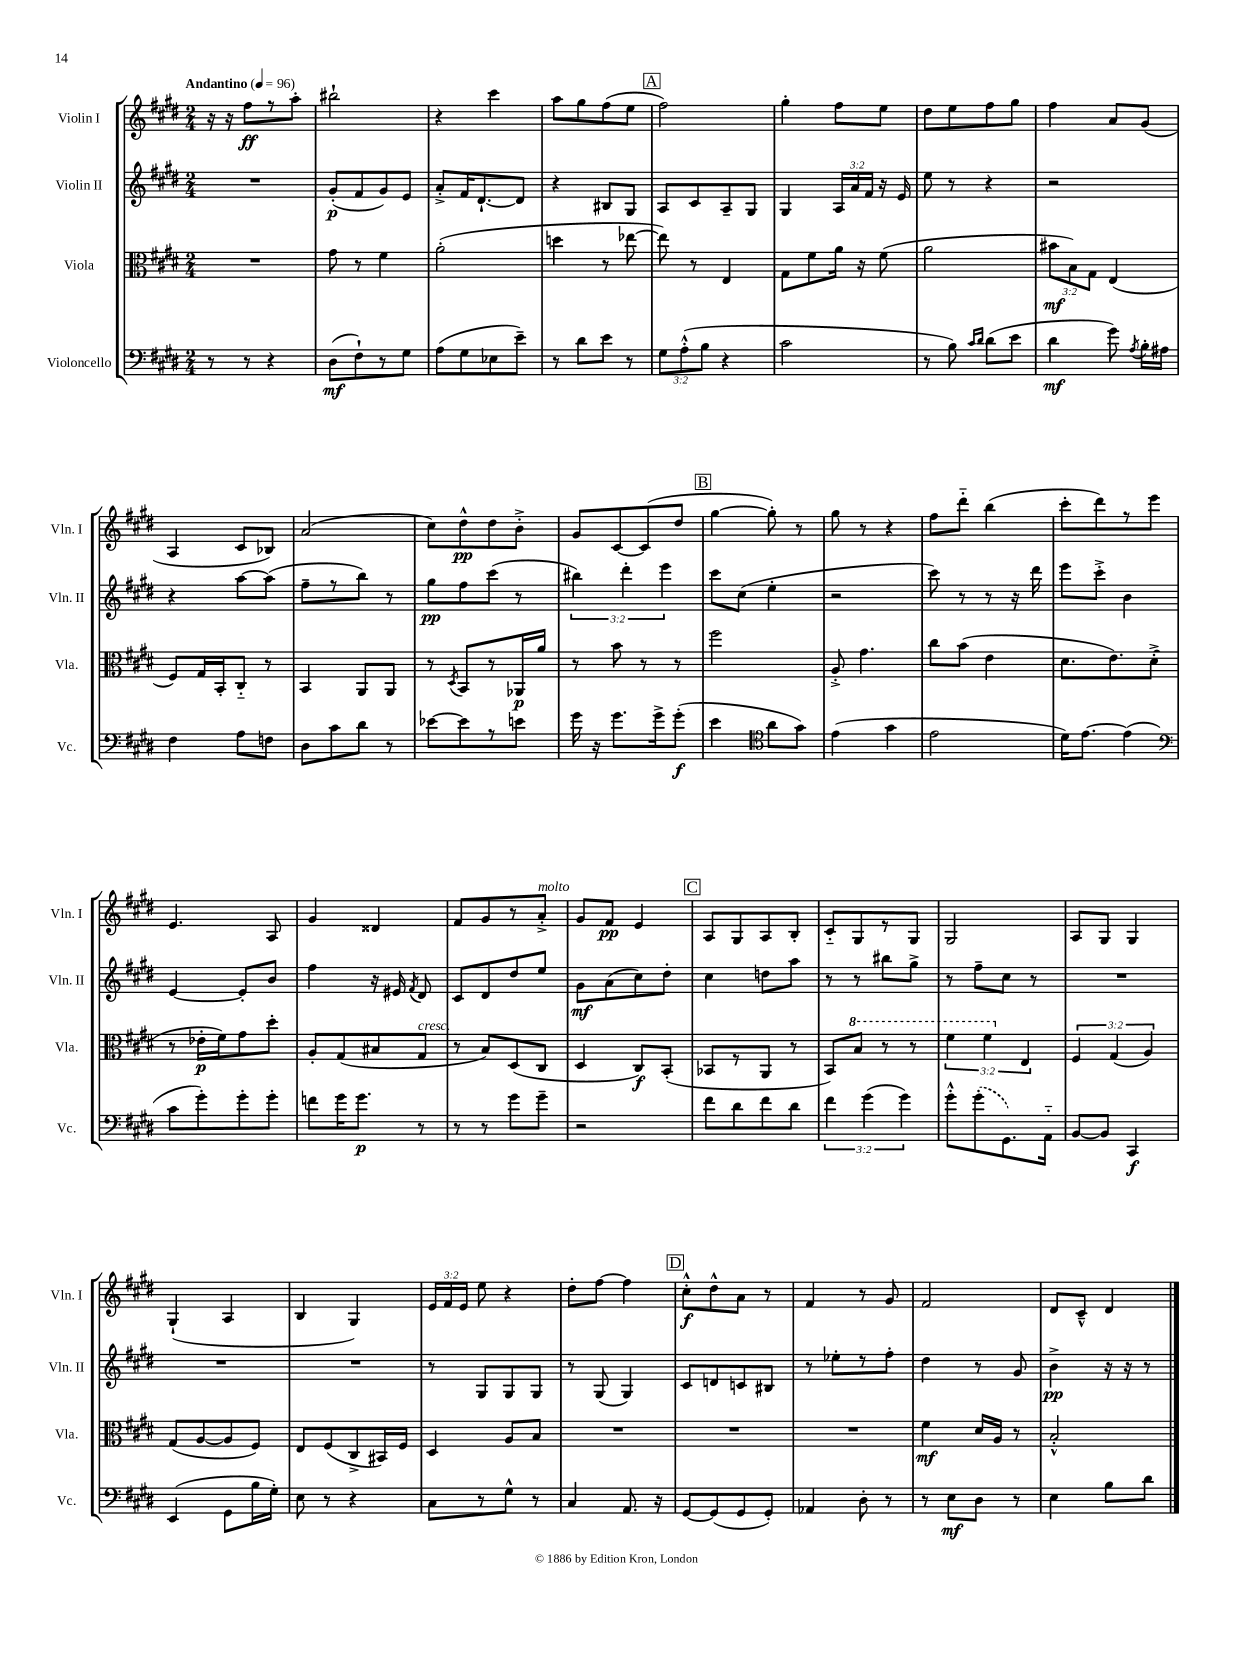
<<
\new StaffGroup <<
\new Staff = "s0" \with { instrumentName = "Violin I" shortInstrumentName = "Vln. I" } {
    \clef treble \key e \major \numericTimeSignature \time 2/4 \override Staff.TupletNumber.text = #tuplet-number::calc-fraction-text \tempo "Andantino" 4 = 96
    \autoBeamOff r16 r16 fis''8[\ff r8 a''8]-. |
    bis''2-! |
    r4 cis'''4 |
    a''8[ gis''8 fis''8( e''8] |
    \mark \markup { \box "A" } fis''2) |
    gis''4-. fis''8[ e''8] |
    dis''8[ e''8 fis''8 gis''8] |
    fis''4 a'8[ gis'8]( |
    a4 cis'8[ bes8]) |
    a'2( |
    cis''8[) dis''8-^\pp dis''8 b'8]-.-> |
    gis'8[ cis'8~ cis'8( dis''8] |
    \mark \markup { \box "B" } gis''4~ gis''8-.) r8 |
    gis''8 r8 r4 |
    fis''8[ dis'''8]-_ b''4( |
    cis'''8[-. dis'''8) r8 e'''8] |
    e'4. a8 |
    gis'4 disis'4 |
    fis'8[ gis'8 r8 a'8]-.->^\markup { \italic "molto" } |
    gis'8[ fis'8]\pp e'4 |
    \mark \markup { \box "C" } a8[ gis8 a8 b8]-. |
    cis'8[-_ gis8 r8 gis8] |
    gis2 |
    a8[ gis8] gis4 |
    gis4-!( a4 |
    b4 gis4) |
    \tuplet 3/2 { e'16[ fis'16 e'16] } e''8 r4 |
    dis''8[-. fis''8]~ fis''4 |
    \mark \markup { \box "D" } cis''8[-.-^\f dis''8-^ a'8] r8 |
    fis'4 r8 gis'8 |
    fis'2 |
    dis'8[ cis'8]---^ dis'4 \bar "|." |
}
\new Staff = "s1" \with { instrumentName = "Violin II" shortInstrumentName = "Vln. II" } {
    \clef treble \key e \major \numericTimeSignature \time 2/4 \override Staff.TupletNumber.text = #tuplet-number::calc-fraction-text
    \autoBeamOff R2 |
    gis'8[-.\p( fis'8 gis'8) e'8] |
    a'8[-.-> fis'16 dis'8.~-! dis'8] |
    r4 bis8[ gis8] |
    \mark \markup { \box "A" } a8[ cis'8 a8-- gis8] |
    gis4 \tuplet 3/2 { a16[ a'16 fis'16] } r16 e'16 |
    e''8 r8 r4 |
    r2 |
    r4 a''8[~ a''8]( |
    fis''8[-- r8 b''8]) r8 |
    gis''8[\pp fis''8 cis'''8]( r8 |
    \tuplet 3/2 { bis''4) dis'''4-. e'''4 } |
    \mark \markup { \box "B" } cis'''8[ cis''8]( e''4-. |
    r2 |
    cis'''8) r8 r8 r16 dis'''16 |
    e'''8[ cis'''8]-.-> b'4 |
    e'4~ e'8[-. b'8] |
    fis''4 r16 eis'16 \acciaccatura { fis'8 } dis'8 |
    cis'8[ dis'8 dis''8 e''8] |
    gis'8[\mf a'8( cis''8) dis''8]-. |
    \mark \markup { \box "C" } cis''4 d''8[ a''8] |
    r8 r8 bis''8[ gis''8]-> |
    r8 fis''8[-- cis''8] r8 |
    R2 |
    R2 |
    R2 |
    r8 gis8[ gis8 gis8] |
    r8 gis8( gis4) |
    \mark \markup { \box "D" } cis'8[ d'8 c'8 bis8] |
    r8 ees''8[-. r8 fis''8]-. |
    dis''4 r8 gis'8 |
    b'4->\pp r16 r16 r8 \bar "|." |
}
\new Staff = "s2" \with { instrumentName = "Viola" shortInstrumentName = "Vla." } {
    \clef alto \key e \major \numericTimeSignature \time 2/4 \override Staff.TupletNumber.text = #tuplet-number::calc-fraction-text
    \autoBeamOff R2 |
    gis'8 r8 fis'4 |
    a'2-.( |
    d''4 r8 ees''8~ |
    \mark \markup { \box "A" } ees''8) r8 e4 |
    gis8[ fis'8 a'16] r16 fis'8( |
    a'2 |
    \tuplet 3/2 { bis'8[\mf b8) gis8] } e4( |
    fis8[) gis16 b,16-. cis8]-_ r8 |
    b,4 a,8[ a,8] |
    r8 \acciaccatura { dis8 } b,8[ r8 aes,16\p a'16] |
    r8 b'8 r8 r8 |
    \mark \markup { \box "B" } fis''2 |
    a8-.-> gis'4. |
    cis''8[ b'8]( e'4 |
    dis'8.[ e'8.) dis'8]-.->( |
    r8 ees'16[-.\p fis'16) gis'8 dis''8]-. |
    a8[-. gis8( bis8 gis8]^\markup { \italic "cresc." } |
    r8 b8[) dis8( cis8] |
    dis4 cis8[\f) b,8]-.( |
    \mark \markup { \box "C" } bes,8[ r8 a,8] r8 |
    b,8[) \ottava #1 b'8] r8 r8 |
    \tuplet 3/2 { fis''4 fis''4 \ottava #0 e4 } |
    \tuplet 3/2 { fis4 gis4( a4) } |
    gis8[( a8~ a8 fis8]) |
    e8[ fis8( cis8-> bis,16) fis16] |
    dis4 a8[ b8] |
    R2 |
    \mark \markup { \box "D" } R2 |
    R2 |
    fis'4\mf dis'16[ a16] r8 |
    b2-.-^ \bar "|." |
}
\new Staff = "s3" \with { instrumentName = "Violoncello" shortInstrumentName = "Vc." } {
    \clef bass \key e \major \numericTimeSignature \time 2/4 \override Staff.TupletNumber.text = #tuplet-number::calc-fraction-text
    \autoBeamOff r8 r8 r4 |
    dis8[\mf( fis8-!) r8 gis8] |
    a8[( gis8 ees8 e'8]--) |
    r8 dis'8[ e'8] r8 |
    \mark \markup { \box "A" } \tuplet 3/2 { gis8[ a8-.-^( b8] } r4 |
    cis'2 |
    r8 b8) \grace { cis'16[ dis'16] } dis'8[( e'8] |
    dis'4\mf gis'8) \acciaccatura { a8 } b16[-. ais16] |
    fis4 a8[ f8] |
    dis8[ cis'8 dis'8] r8 |
    ees'8[~ ees'8 r8 e'8] |
    gis'16 r16 gis'8.[ gis'16-> gis'8]-.\f( |
    \mark \markup { \box "B" } e'4 \clef tenor a'8[ gis'8]) |
    e'4( gis'4 |
    e'2 |
    dis'16[) e'8.]~ e'4( |
    \clef bass cis'8[ gis'8-.) gis'8-. gis'8]-. |
    f'8[ gis'16 gis'8.]\p r8 |
    r8 r8 gis'8[ gis'8]-- |
    r2 |
    \mark \markup { \box "C" } fis'8[ dis'8 fis'8 dis'8] |
    \tuplet 3/2 { fis'4 gis'4( gis'4) } |
    gis'8[-.-^ \once \slurDashed gis'8-.( gis,8.) a,16]-_ |
    b,8[~ b,8] cis,4\f |
    e,4( gis,8[ b16 gis16]-.) |
    e8 r8 r4 |
    cis8[ r8 gis8]-^ r8 |
    cis4 a,8. r16 |
    \mark \markup { \box "D" } gis,8[~ gis,8( gis,8 gis,8]-.) |
    aes,4 dis8-. r8 |
    r8 e8[\mf dis8] r8 |
    e4 b8[ dis'8] \bar "|." |
}
>>
>>
\layout { \context { \Score \remove "Bar_number_engraver" } }
